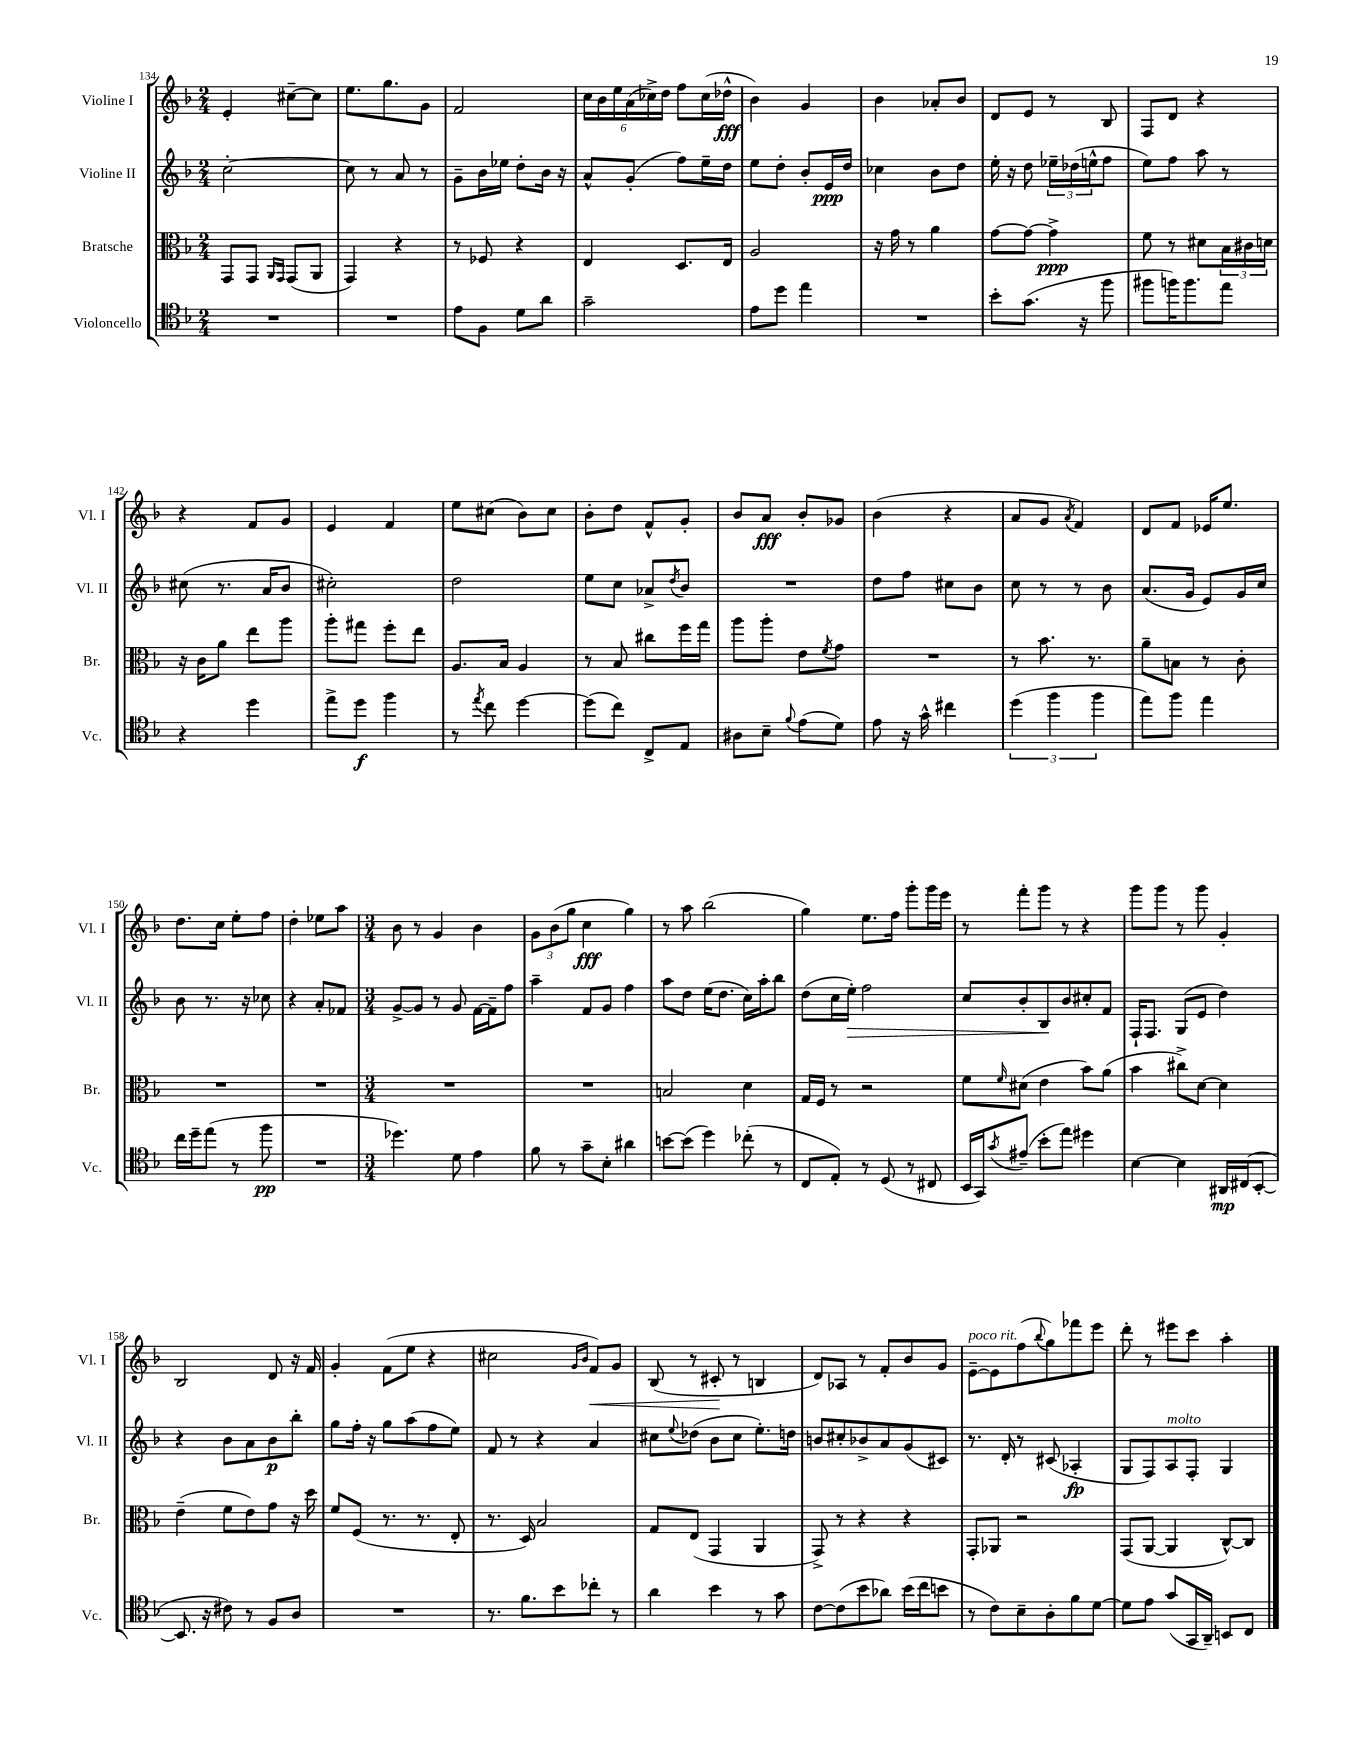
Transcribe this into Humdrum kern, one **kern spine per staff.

**kern	**dynam	**kern	**dynam	**kern	**dynam	**kern	**dynam
*part4	*part4	*part3	*part3	*part2	*part2	*part1	*part1
*staff4	*staff4	*staff3	*staff3	*staff2	*staff2	*staff1	*staff1
*I"Violoncello	*	*I"Bratsche	*	*I"Violine II	*	*I"Violine I	*
*I'Vc.	*	*I'Br.	*	*I'Vl. II	*	*I'Vl. I	*
*clefC4	*	*clefC3	*	*clefG2	*	*clefG2	*
*k[b-]	*	*k[b-]	*	*k[b-]	*	*k[b-]	*
*M2/4	*	*M2/4	*	*M2/4	*	*M2/4	*
=134	=134	=134	=134	=134	=134	=134	=134
2r	.	8GG/L	.	[2cc'\	.	4e'/	.
.	.	8GG/J	.	.	.	.	.
.	.	16qqAA/LL	.	.	.	.	.
.	.	16qqGG/JJ	.	.	.	.	.
.	.	(8GG/L	.	.	.	[8cc#X~\L	.
.	.	8AA/J	.	.	.	8cc#\J]	.
=135	=135	=135	=135	=135	=135	=135	=135
2r	.	4GG/)	.	8cc\]	.	8.ee\L	.
.	.	.	.	8r	.	.	.
.	.	.	.	.	.	8.gg\	.
.	.	4r	.	8a/	.	.	.
.	.	.	.	8r	.	8g\J	.
=136	=136	=136	=136	=136	=136	=136	=136
8e\L	.	8r	.	8g~\L	.	2f/	.
8F\J	.	8F-X/	.	16b-\L	.	.	.
.	.	.	.	16ee-X\JJ	.	.	.
8d\L	.	4r	.	8dd'\L	.	.	.
8a\J	.	.	.	16b-\Jk	.	.	.
.	.	.	.	16r	.	.	.
=137	=137	=137	=137	=137	=137	=137	=137
2g~\	.	4E/	.	8a^^/L	.	24cc\LL	.
.	.	.	.	.	.	24b-\	.
.	.	.	.	.	.	24ee\	.
.	.	.	.	(8g'/J	.	(24a\	.
.	.	.	.	.	.	24cc-X^\)	.
.	.	.	.	.	.	24dd\JJ	.
.	.	8.D/L	.	8ff\L)	.	8ff\L	.
.	.	.	.	16ee~\L	.	(16cc-\L	.
.	.	16E/Jk	.	16dd\JJ	.	16dd-X^^\JJ	fff
=138	=138	=138	=138	=138	=138	=138	=138
8e\L	.	2A/	.	8ee\L	.	4b-\)	.
8dd\J	.	.	.	8dd'\J	.	.	.
4ee\	.	.	.	8b-'/L	.	4g/	.
.	.	.	.	16e/L	ppp	.	.
.	.	.	.	16dd/JJ	.	.	.
=139	=139	=139	=139	=139	=139	=139	=139
2r	.	16r	.	4cc-X\	.	4b-\	.
.	.	16g\	.	.	.	.	.
.	.	8r	.	.	.	.	.
.	.	4a\	.	8b-\L	.	8a-X'/L	.
.	.	.	.	8dd\J	.	8b-/J	.
=140	=140	=140	=140	=140	=140	=140	=140
8b-'\L	.	[8g\L	.	16ee'\	.	8d/L	.
.	.	.	.	16r	.	.	.
(8.g\J	.	8g\J_	.	8dd\	.	8e/J	.
.	.	4g^\]	ppp	24ee-X~\LL	.	8r	.
.	.	.	.	(24dd-X\	.	.	.
16r	.	.	.	.	.	.	.
.	.	.	.	24een^^\J	.	.	.
8ff\	.	.	.	8ff\J	.	8B-/	.
=141	=141	=141	=141	=141	=141	=141	=141
8ff#X\L	.	8f\	.	8ee\L)	.	8F/L	.
16ffn\K)	.	8r	.	8ff\J	.	8d/J	.
8.ff\	.	.	.	.	.	.	.
.	.	8d#X\L	.	8aa\	.	4r	.
8ee\J	.	24B-\L	.	8r	.	.	.
.	.	24c#X\	.	.	.	.	.
.	.	24dn\JJ	.	.	.	.	.
!!LO:LB:g=z
=142	=142	=142	=142	=142	=142	=142	=142
4r	.	16r	.	(8cc#X\	.	4r	.
.	.	16c\KL	.	.	.	.	.
.	.	8a\J	.	8.r	.	.	.
4dd\	.	8ee\L	.	.	.	8f/L	.
.	.	.	.	16a/KL	.	.	.
.	.	8aa\J	.	8b-/J	.	8g/J	.
=143	=143	=143	=143	=143	=143	=143	=143
8ee^\L	.	8aa'\L	.	2cc#X'\)	.	4e/	.
8dd\J	f	8gg#X\J	.	.	.	.	.
4ff\	.	8ff'\L	.	.	.	4f/	.
.	.	8ee\J	.	.	.	.	.
=144	=144	=144	=144	=144	=144	=144	=144
8r	.	8.A/L	.	2dd\	.	8ee\L	.
8qee/	.	.	.	.	.	.	.
8cc\	.	.	.	.	.	(8cc#X\J	.
.	.	16B-/Jk	.	.	.	.	.
[4dd\	.	4A/	.	.	.	8b-\L)	.
.	.	.	.	.	.	8cc#\J	.
=145	=145	=145	=145	=145	=145	=145	=145
(8dd\L]	.	8r	.	8ee\L	.	8b-'\L	.
8cc\J)	.	8B-/	.	8cc\J	.	8dd\J	.
8C^/L	.	8cc#X\L	.	8a-X^/L	.	8f^^/L	.
.	.	.	.	8qdd/	.	.	.
8E/J	.	16ff\L	.	8b-/J	.	8g'/J	.
.	.	16gg\JJ	.	.	.	.	.
=146	=146	=146	=146	=146	=146	=146	=146
8A#X\L	.	8aa\L	.	2r	.	8b-/L	.
8B-~\J	.	8aa'\J	.	.	.	8a/J	fff
8qqf/	.	.	.	.	.	.	.
(8e\L	.	8e\L	.	.	.	8b-'/L	.
.	.	8qf/	.	.	.	.	.
8d\J)	.	8g\J	.	.	.	8g-X/J	.
=147	=147	=147	=147	=147	=147	=147	=147
8e\	.	2r	.	8dd\L	.	(4b-\	.
16r	.	.	.	8ff\J	.	.	.
16g^^\	.	.	.	.	.	.	.
4cc#X\	.	.	.	8cc#X\L	.	4r	.
.	.	.	.	8b-\J	.	.	.
=148	=148	=148	=148	=148	=148	=148	=148
(6dd\	.	8r	.	8cc\	.	8a/L	.
.	.	8.b-\	.	8r	.	8g/J	.
6ff\	.	.	.	.	.	.	.
.	.	.	.	.	.	8qa/	.
.	.	.	.	8r	.	4f/)	.
.	.	8.r	.	.	.	.	.
6ff\	.	.	.	.	.	.	.
.	.	.	.	8b-\	.	.	.
=149	=149	=149	=149	=149	=149	=149	=149
8ee\L)	.	8a~\L	.	(8.a/L	.	8d/L	.
8ff\J	.	8Bn\J	.	.	.	8f/J	.
.	.	.	.	16g/Jk	.	.	.
4ee\	.	8r	.	8e/L)	.	16e-X/KL	.
.	.	.	.	.	.	8.ee/J	.
.	.	8c'\	.	16g/L	.	.	.
.	.	.	.	16cc/JJ	.	.	.
!!LO:LB:g=z
=150	=150	=150	=150	=150	=150	=150	=150
16cc\LL	.	2r	.	8b-\	.	8.dd\L	.
16dd~\J	.	.	.	.	.	.	.
(8ee\J	.	.	.	8.r	.	.	.
.	.	.	.	.	.	16cc\Jk	.
8r	.	.	.	.	.	8ee'\L	.
.	.	.	.	16r	.	.	.
8ff\	pp	.	.	8cc-X\	.	8ff\J	.
=151	=151	=151	=151	=151	=151	=151	=151
2r	.	2r	.	4r	.	4dd'\	.
.	.	.	.	8a'/L	.	8ee-X\L	.
.	.	.	.	8f-X/J	.	8aa\J	.
=152	=152	=152	=152	=152	=152	=152	=152
*M3/4	*	*M3/4	*	*M3/4	*	*M3/4	*
4.dd-X\)	.	2.r	.	[8g^/L	.	8b-\	.
.	.	.	.	8g/J]	.	8r	.
.	.	.	.	8r	.	4g/	.
8d\	.	.	.	8g/	.	.	.
4e\	.	.	.	[16f\LL	.	4b-\	.
.	.	.	.	16f~\J]	.	.	.
.	.	.	.	8ff\J	.	.	.
=153	=153	=153	=153	=153	=153	=153	=153
8f\	.	2.r	.	4aa~\	.	12g\L	.
.	.	.	.	.	.	(12b-\	.
8r	.	.	.	.	.	.	.
.	.	.	.	.	.	12gg\J	.
8g~\L	.	.	.	8f/L	.	4cc\	fff
8B-'\J	.	.	.	8g/J	.	.	.
4a#X\	.	.	.	4ff\	.	4gg\)	.
=154	=154	=154	=154	=154	=154	=154	=154
[8bn\L	.	2Bn/	.	8aa\L	.	8r	.
(8b\J]	.	.	.	8dd\J	.	8aa\	.
4dd\)	.	.	.	(16ee\KL	.	(2bb-\	.
.	.	.	.	8.dd\J	.	.	.
(8cc-X'\	.	4d\	.	16cc\LL)	.	.	.
.	.	.	.	16aa'\J	.	.	.
8r	.	.	.	8bb-\J	.	.	.
=155	=155	=155	=155	=155	=155	=155	=155
8C/L	.	16G/LL	.	(8dd\L	.	4gg\)	.
.	.	16F/JJ	.	.	.	.	.
8E'/J)	.	8r	.	16cc\L	.	.	.
!	!	!	!	!	!LO:HP:b	!	!
.	.	.	.	16ee'\JJ)	>	.	.
8r	.	2r	.	2ff\	.	8.ee\L	.
(8D/	.	.	.	.	.	.	.
.	.	.	.	.	.	16ff\Jk	.
8r	.	.	.	.	.	8ggg'\L	.
8C#X/	.	.	.	.	.	16ggg\L	.
.	.	.	.	.	.	16eee\JJ	.
=156	=156	=156	=156	=156	=156	=156	=156
16BB-/LL	.	8f\L	.	8cc/L	.	8r	.
16GG/J)	.	.	.	.	.	.	.
8qg/	.	16qqf/	.	.	.	.	.
(8e#X~/J	.	(8d#X\J	.	8b-'/	.	8fff'\L	.
8b-'\L	.	4e\	.	8B-/	.	8ggg\J	.
8ee\J)	.	.	.	8b-/	]	8r	.
4dd#X\	.	8b-\L)	.	8cc#X'/	.	4r	.
.	.	(8a\J	.	8f/J	.	.	.
=157	=157	=157	=157	=157	=157	=157	=157
[4B-\	.	4b-\	.	16F`/KL	.	8ggg\L	.
.	.	.	.	8.F/J	.	.	.
.	.	.	.	.	.	8ggg\J	.
4B-\]	.	8cc#X^\L)	.	(8G/L	.	8r	.
.	.	[8d\J	.	8e/J	.	8ggg\	.
16AA#X/LL	mp	4d\]	.	4dd\)	.	4g'/	.
(16C#X/J	.	.	.	.	.	.	.
[8BB-'/J	.	.	.	.	.	.	.
!!LO:LB:g=z
=158	=158	=158	=158	=158	=158	=158	=158
8.BB-/]	.	(4e~\	.	4r	.	2B-/	.
16r	.	.	.	.	.	.	.
8c#X\)	.	8f\L	.	8b-\L	.	.	.
8r	.	8e\)	.	8a\	.	.	.
8F/L	.	8g\J	.	8b-\	p	8d/	.
8A/J	.	16r	.	8bb-'\J	.	16r	.
.	.	16dd\	.	.	.	16f/	.
=159	=159	=159	=159	=159	=159	=159	=159
2.r	.	8f/L	.	8gg\L	.	4g'/	.
.	.	(8F/J	.	16ff'\Jk	.	.	.
.	.	.	.	16r	.	.	.
.	.	8.r	.	8gg\L	.	(8f\L	.
.	.	.	.	(8aa\	.	8ee\J	.
.	.	8.r	.	.	.	.	.
.	.	.	.	8ff\	.	4r	.
.	.	8E'/	.	8ee\J)	.	.	.
=160	=160	=160	=160	=160	=160	=160	=160
8.r	.	8.r	.	8f/	.	2cc#X\	.
.	.	.	.	8r	.	.	.
8.f\L	.	16D/)	.	.	.	.	.
.	.	2B-/	.	4r	.	.	.
8b-\	.	.	.	.	.	.	.
.	.	.	.	.	.	16qqg/LL	.
.	.	.	.	.	.	16qqb-/JJ	.
!	!	!	!	!	!	!	!LO:HP:b
8cc-X'\J	.	.	.	4a/	.	8f/L)	<
8r	.	.	.	.	.	8g/J	.
=161	=161	=161	=161	=161	=161	=161	=161
4a\	.	8G/L	.	8cc#X\L	.	(8B-/	.
.	.	.	.	8qqee/	.	.	.
.	.	(8E/J	.	(8dd-X\J	.	8r	.
4b-\	.	4GG/	.	8b-\L	.	8c#X'/	.
.	.	.	.	8cc#\J	.	8r	[
8r	.	4AA/	.	8.ee'\L)	.	4Bn/	.
8g\	.	.	.	.	.	.	.
.	.	.	.	16ddn\Jk	.	.	.
=162	=162	=162	=162	=162	=162	=162	=162
[8c\L	.	8GG^/)	.	8bn/L	.	8d/L)	.
(8c\]	.	8r	.	8cc#X'/	.	8A-X/J	.
8b-\	.	4r	.	8b-X^/	.	8r	.
8a-X\J)	.	.	.	8a/	.	8f'/L	.
(16b-\LL	.	4r	.	(8g/	.	8b-/	.
16cc\J	.	.	.	.	.	.	.
8bn\J	.	.	.	8c#X/J)	.	8g/J	.
=163	=163	=163	=163	=163	=163	=163	=163
!	!	!	!	!	!	!LO:TX:a:i:t=poco rit.	!
8r	.	8GG'/L	.	8.r	.	[8e~\L	.
8c\L)	.	8AA-X/J	.	.	.	8e\]	.
.	.	.	.	16d'/	.	.	.
8B-~\	.	2r	.	8r	.	(8ff\	.
.	.	.	.	.	.	8qqbb-/	.
8A'\	.	.	.	(8c#X/	.	8gg\)	.
8f\	.	.	.	4A-X'/	fp	8fff-X\	.
[8d\J	.	.	.	.	.	8eee\J	.
=164	=164	=164	=164	=164	=164	=164	=164
8d\L]	.	(8GG/L	.	8G/L	.	8ddd'\	.
8e\J	.	[8AA/J	.	8F/)	.	8r	.
!	!	!	!	!LO:TX:a:i:t=molto	!	!	!
(8g/L	.	4AA/]	.	8A/	.	8eee#X\L	.
16GG/L	.	.	.	8F'/J	.	8ccc\J	.
16AA~/JJ)	.	.	.	.	.	.	.
8BBn/L	.	[8C^^/L)	.	4G/	.	4aa'\	.
8C/J	.	8C/J]	.	.	.	.	.
==	==	==	==	==	==	==	==
*-	*-	*-	*-	*-	*-	*-	*-
